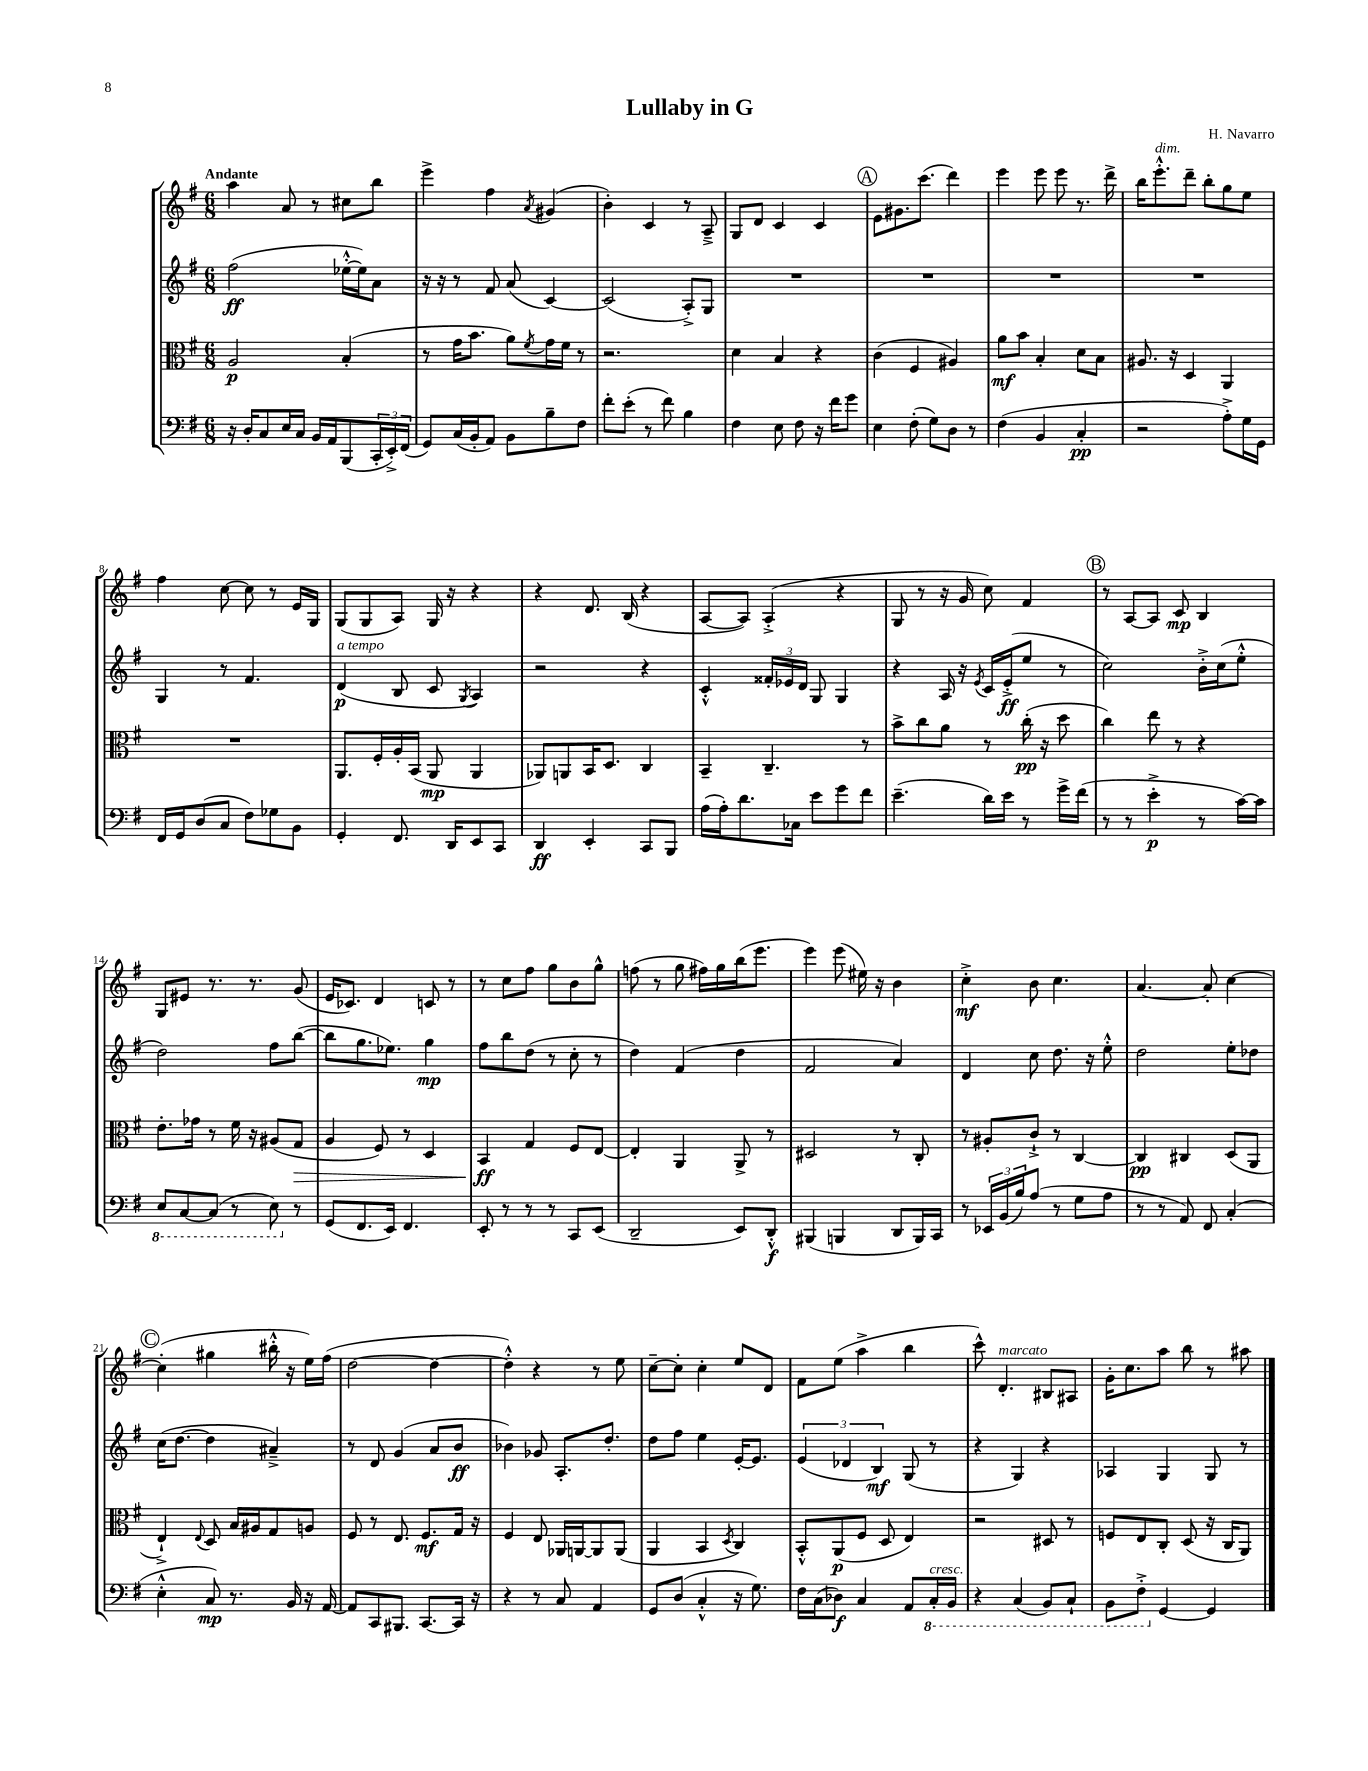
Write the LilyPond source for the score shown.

\header { title = "Lullaby in G" composer = "H. Navarro" }
<<
\new StaffGroup <<
\new Staff = "s0" {
    \clef treble \key g \major \numericTimeSignature \time 6/8 \tempo "Andante"
    a''4 a'8 r8 cis''8 b''8 |
    e'''4-> fis''4 \acciaccatura { a'8 } gis'4( |
    b'4-.) c'4 r8 a8---> |
    g8 d'8 c'4 c'4 |
    \mark \markup { \circle "A" } e'8 gis'8. c'''8.( d'''4) |
    e'''4 e'''8 e'''8 r8. d'''16-> |
    b''16 e'''8.-.-^^\markup { \italic "dim." } d'''8-- b''8-. g''8 e''8 |
    fis''4 c''8~ c''8 r8 e'16 g16 |
    g8( g8 a8) g16 r16 r4 |
    r4 d'8. b16( r4 |
    a8~ a8) a4-.->( r4 |
    g8 r8 r16 g'16 c''8) fis'4 |
    \mark \markup { \circle "B" } r8 a8~ a8 c'8\mp b4 |
    g8 eis'8 r8. r8. g'8( |
    e'16 ces'8.) d'4 c'8 r8 |
    r8 c''8 fis''8 g''8 b'8 g''8-^ |
    f''8( r8 g''8 fis''16) g''16 b''16( e'''8. |
    e'''4) e'''8( eis''16) r16 b'4 |
    c''4-.->\mf b'8 c''4. |
    a'4.~ a'8-. c''4~ |
    \mark \markup { \circle "C" } c''4-.( gis''4 bis''16-.-^ r16 e''16) fis''16( |
    d''2~ d''4~ |
    d''4-.-^) r4 r8 e''8 |
    c''8~-- c''8-. c''4-. e''8 d'8 |
    fis'8 e''8( a''4-> b''4 |
    c'''8-^) d'4.-.^\markup { \italic "marcato" } bis8 ais8 |
    g'16-. c''8. a''8 b''8 r8 ais''8 \bar "|." |
}
\new Staff = "s1" {
    \clef treble \key g \major \numericTimeSignature \time 6/8
    fis''2\ff( ees''16~-.-^ ees''16) a'8 |
    r16 r16 r8 fis'8 a'8( c'4~) |
    c'2( a8-.->) g8 |
    R2. |
    \mark \markup { \circle "A" } R2. |
    R2. |
    R2. |
    g4 r8 fis'4. |
    d'4\p^\markup { \italic "a tempo" }( b8 c'8 \acciaccatura { g8 } a4) |
    r2 r4 |
    c'4-.-^ \tuplet 3/2 { fisis'16-. ees'16 d'16 } g8 g4 |
    r4 a16 r16 \acciaccatura { e'8 } c'16 e'16-.->\ff( e''8 r8 |
    \mark \markup { \circle "B" } c''2) b'16-.-> c''16( e''8-.-^ |
    d''2) fis''8 b''8~( |
    b''8 g''8. ees''8.) g''4\mp |
    fis''8 b''8 d''8( r8 c''8-. r8 |
    d''4) fis'4( d''4 |
    fis'2 a'4) |
    d'4 c''8 d''8. r16 e''8-.-^ |
    d''2 e''8-. des''8 |
    \mark \markup { \circle "C" } c''16( d''8.~ d''4 ais'4--->) |
    r8 d'8 g'4( a'8 b'8\ff |
    bes'4) ges'8 a8.-. d''8.-. |
    d''8 fis''8 e''4 e'16~-. e'8. |
    \tuplet 3/2 { e'4( des'4 b4\mf) } g8( r8 |
    r4 g4) r4 |
    aes4 g4 g8 r8 \bar "|." |
}
\new Staff = "s2" {
    \clef alto \key g \major \numericTimeSignature \time 6/8
    a2\p b4-.( |
    r8 g'16 b'8. a'8) \acciaccatura { fis'8 } g'16 fis'16 r8 |
    r2. |
    d'4 b4 r4 |
    \mark \markup { \circle "A" } c'4( fis4 ais4) |
    a'8\mf b'8 b4-. d'8 b8 |
    ais8. r16 d4 a,4 |
    R2. |
    a,8. fis16-. a16-. b,16( a,8\mp a,4 |
    aes,8) a,8 b,16 d8. c4 |
    b,4-- c4.-- r8 |
    b'8-> c''8 a'8 r8 c''16-.\pp( r16 d''8 |
    \mark \markup { \circle "B" } c''4) e''8 r8 r4 |
    e'8.-. ges'16 r8 fis'16 r16 ais8( g8\> |
    a4 fis8) r8 d4 |
    b,4\ff\! g4 fis8 e8~ |
    e4-. a,4 a,8-> r8 |
    dis2 r8 c8-. |
    r8 ais8-. c'8-!-> r8 c4~ |
    c4\pp cis4 d8( a,8 |
    \mark \markup { \circle "C" } e4-!->) \appoggiatura { e8 } d8 b16 ais16 g8 a8 |
    fis8 r8 e8. fis8.\mf g16 r16 |
    fis4 e8 aes,16 a,16~ a,8 a,8( |
    a,4 b,4 \acciaccatura { d8 } c4) |
    b,8-.-^ a,8\p( fis8 d8 e4) |
    r2 dis8 r8 |
    f8 e8 c8-. d8( r16 c16 a,8) \bar "|." |
}
\new Staff = "s3" {
    \clef bass \key g \major \numericTimeSignature \time 6/8
    r16 d16-. c8 e16 c16 b,16 a,16 b,,8( \tuplet 3/2 { c,16-. e,16-.->) fis,16( } |
    g,8) c16( b,16-. a,8) b,8 b8-- fis8 |
    fis'8-. e'8-.( r8 fis'8) b4 |
    fis4 e8 fis8 r16 fis'16 g'8 |
    \mark \markup { \circle "A" } e4 fis8-.( g8) d8 r8 |
    fis4( b,4 c4-.\pp |
    r2 a8-.->) g16 g,16 |
    fis,16 g,16 d8( c8 fis8) ges8 b,8 |
    g,4-. fis,8. d,16 e,8 c,8 |
    d,4\ff e,4-. c,8 b,,8 |
    a16( a16-.) d'8. ces16 e'8 g'8 fis'8 |
    e'4.--( d'16) e'16 r8 g'16-> fis'16( |
    \mark \markup { \circle "B" } r8 r8 e'4-.->\p r8 c'16~) c'16 |
    \ottava #-1 e,8 c,8~ c,8( r8 e,8) \ottava #0 r8 |
    g,8( fis,8. e,16) fis,4. |
    e,8-. r8 r8 r8 c,8 e,8( |
    d,2-- e,8) d,8-.-^\f |
    bis,,4( b,,4 d,8 b,,16) c,16 |
    r8 \tuplet 3/2 { ees,16 b,16( b16) } a8( r8 g8 a8 |
    r8 r8 a,8) fis,8 c4-.( |
    \mark \markup { \circle "C" } e4-.-^ c8\mp) r8. b,16 r16 a,16~ |
    a,8 c,8 bis,,8. c,8.~ c,16 r16 |
    r4 r8 c8 a,4 |
    g,8 d8( c4-.-^ r16 g8.) |
    fis16 c16( des8\f) c4 a,8 \ottava #-1 c,16-.^\markup { \italic "cresc." } b,,16 |
    r4 c,4( b,,8) c,8-! |
    b,,8 fis,8-.-> \ottava #0 g,4~ g,4 \bar "|." |
}
>>
>>
